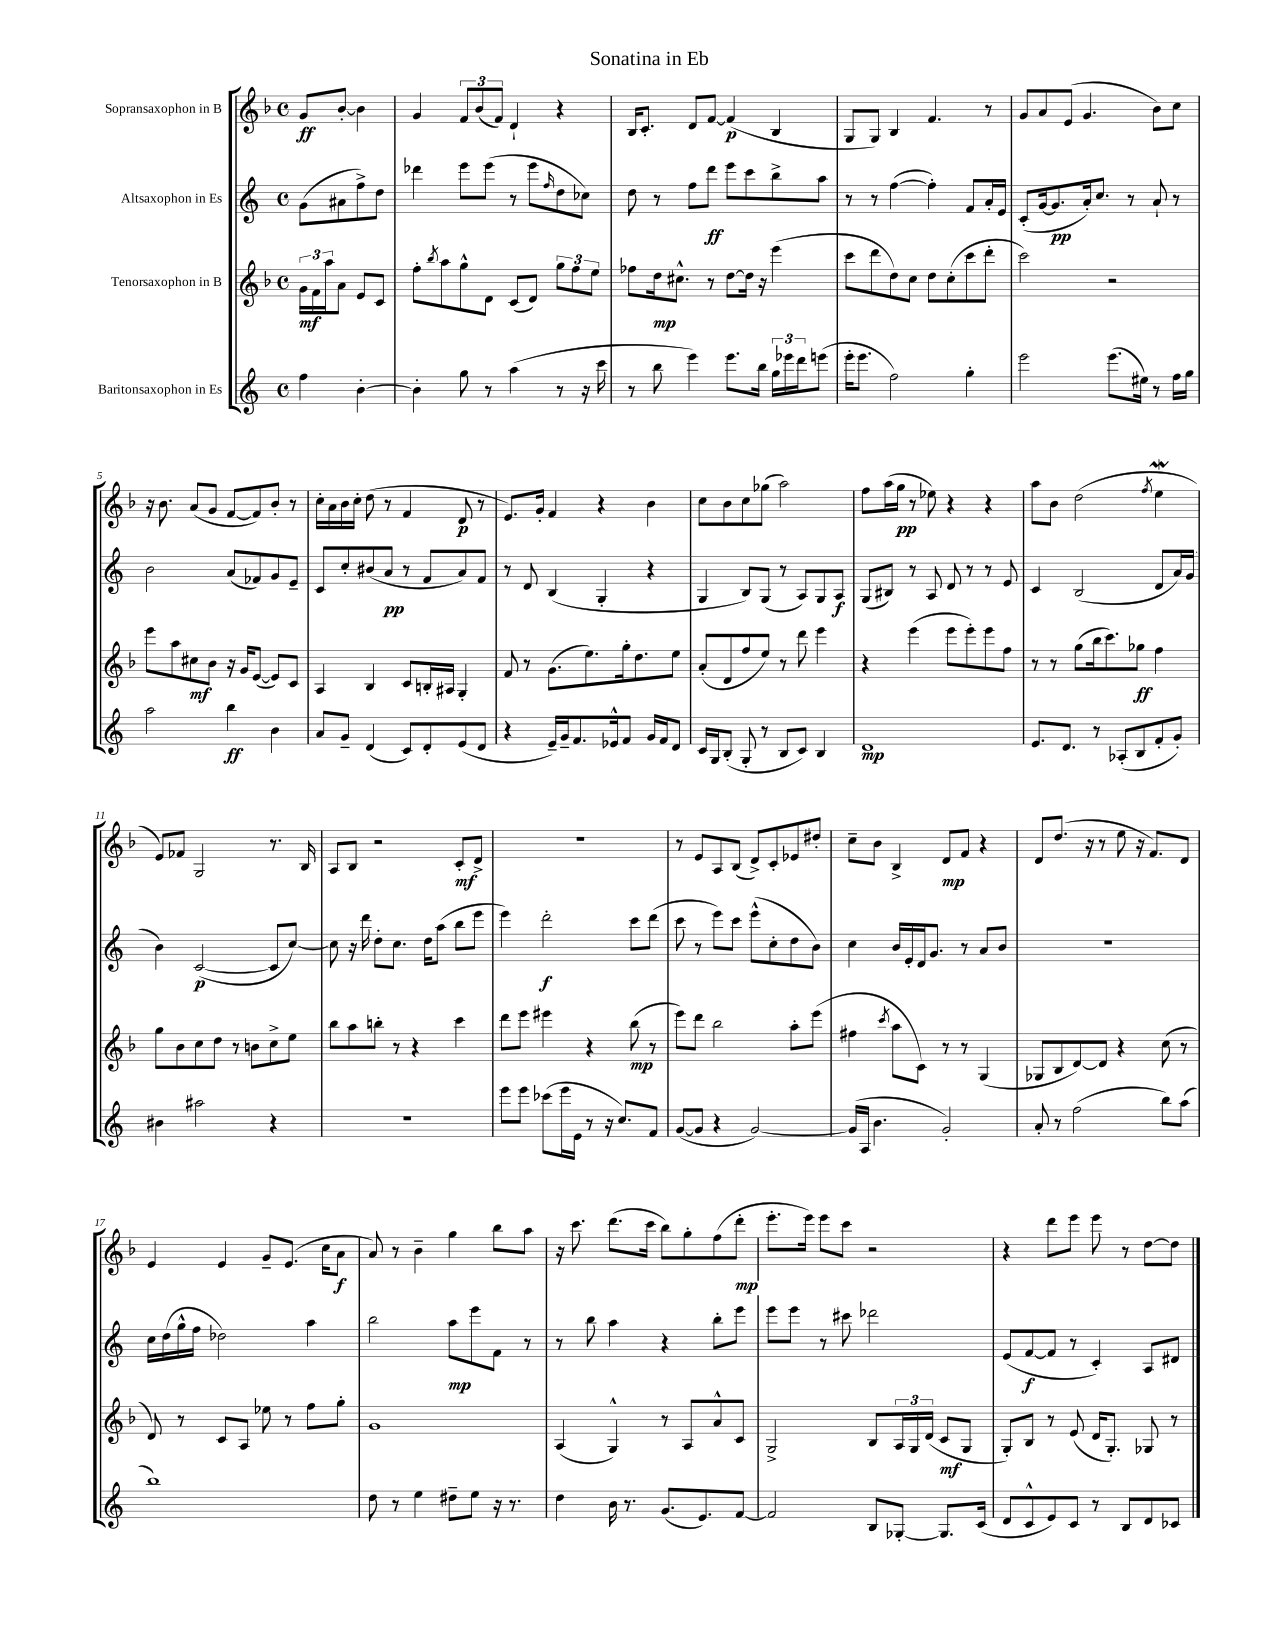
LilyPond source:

\header { title = "Sonatina in Eb" }
<<
\new StaffGroup <<
\new Staff = "s0" \with { instrumentName = "Sopransaxophon in B" } {
    \clef treble \key f \major \defaultTimeSignature \time 4/4 \partial 2
    g'8\ff bes'8~-. bes'4 |
    g'4 \tuplet 3/2 { f'8 bes'8( f'8) } d'4-! r4 |
    bes16 c'8.-. d'8 f'8~ f'4\p( bes4 |
    g8 g8) bes4 f'4. r8 |
    g'8 a'8 e'8( g'4. bes'8) c''8 |
    r16 bes'8. a'8( g'8 f'8~ f'8) bes'8-. r8 |
    c''16-. a'16 bes'16 c''16-. d''8( r8 f'4 d'8\p r8 |
    e'8.) g'16-. f'4 r4 bes'4 |
    c''8 bes'8 c''8 ges''8( a''2) |
    f''8 a''16( g''16\pp r8 ees''8) r4 r4 |
    a''8 bes'8 d''2( \acciaccatura { f''8 } e''4\mordent |
    e'8) fes'8 g2 r8. bes16 |
    a8 bes8 r2 c'8-.\mf d'8-> |
    R1 |
    r8 e'8 a8 bes8( d'8->) c'8-. ees'8 dis''8-. |
    c''8-- bes'8 bes4-> d'8\mp f'8 r4 |
    d'8 d''8.( r16 r8 e''8 r16 f'8.) d'8 |
    e'4 e'4 g'8-- e'8.( c''16 a'8\f |
    a'8) r8 bes'4-- g''4 bes''8 a''8 |
    r16 c'''8. d'''8.( c'''16 bes''8) g''8-. f''8( d'''8-.\mp |
    e'''8.-. e'''16) e'''8 c'''8 r2 |
    r4 d'''8 e'''8 e'''8 r8 d''8~ d''8 \bar "|." |
}
\new Staff = "s1" \with { instrumentName = "Altsaxophon in Es" } {
    \clef treble \key c \major \defaultTimeSignature \time 4/4 \partial 2
    g'8( ais'8 f''8->) d''8 |
    des'''4 e'''8 e'''8( r8 e'''8 \grace { f''16 } d''8 ces''8) |
    d''8 r8 f''8 d'''8\ff e'''8 c'''8 b''8-> a''8 |
    r8 r8 f''4~( f''4-.) f'8 a'16-. e'16 |
    c'8-.( g'16~ g'8.\pp a'16-.) c''8. r8 a'8-! r8 |
    b'2 a'8( fes'8) g'8 e'8-- |
    c'8 c''8-. bis'8( a'8\pp r8 f'8 a'8) f'8 |
    r8 d'8 b4( g4-. r4 |
    g4 b8) g8( r8 a8) g8 a8\f |
    g8( bis8) r8 a8 d'8 r8 r8 e'8 |
    c'4 b2( d'8 a'16) g'16( |
    b'4) c'2~\p( c'8 c''8~) |
    c''8 r16 d'''16 d''8-. c''8. d''16 a''8( b''8 e'''8 |
    e'''4) d'''2-.\f c'''8 d'''8( |
    c'''8 r8 e'''8) c'''8 e'''8-^( c''8-. d''8 b'8) |
    c''4 b'16 e'16-. d'16 g'8. r8 a'8 b'8 |
    R1 |
    c''16 d''16( g''16-^ f''16 des''2) a''4 |
    b''2 a''8\mp e'''8 f'8 r8 |
    r8 b''8 a''4 r4 b''8-. e'''8 |
    e'''8 e'''8 r8 cis'''8 des'''2 |
    e'8( f'8~\f f'8 r8 c'4-.) a8 dis'8 \bar "|." |
}
\new Staff = "s2" \with { instrumentName = "Tenorsaxophon in B" } {
    \clef treble \key f \major \defaultTimeSignature \time 4/4 \partial 2
    \tuplet 3/2 { g'16\mf f'16 a''16 } a'8 e'8 c'8 |
    f''8-. \acciaccatura { bes''8 } a''8 g''8-^ d'8 c'8( d'8) \tuplet 3/2 { g''8 f''8 e''8 } |
    fes''8 d''16\mp cis''8.-^ r8 d''8~ d''16 r16 e'''4( |
    c'''8 d'''8 d''8) c''8 d''8 c''8-.( c'''8 d'''8-. |
    c'''2) r2 |
    e'''8 a''8 cis''8\mf bes'8 r16 g'16 e'8~( e'8) c'8 |
    a4 bes4 c'8 b16-. ais16 g4-. |
    f'8 r8 g'8.( e''8.) g''16-. d''8. e''8 |
    a'8-.( d'8 f''8 e''8) r8 d'''8 e'''4 |
    r4 e'''4( e'''8 e'''8-.) e'''8 f''8 |
    r8 r8 g''8( bes''16 c'''8.) ges''8\ff f''4 |
    g''8 bes'8 c''8 d''8 r8 b'8 c''8-> e''8 |
    bes''8 a''8 b''8-. r8 r4 c'''4 |
    d'''8 e'''8 eis'''4 r4 bes''8\mp( r8 |
    e'''8) d'''8 bes''2 a''8-. e'''8( |
    fis''4 \acciaccatura { c'''8 } a''8 c'8) r8 r8 g4( |
    ges8 bes8 d'8~) d'8 r4 c''8( r8 |
    d'8) r8 c'8 a8 ees''8 r8 f''8 g''8-. |
    g'1 |
    a4( g4-^) r8 a8 a'8-^ c'8 |
    g2-> bes8 \tuplet 3/2 { a16 g16 d'16( } c'8\mf g8 |
    g8-.) bes8 r8 e'8( d'16 g8.-.) ges8 r8 \bar "|." |
}
\new Staff = "s3" \with { instrumentName = "Baritonsaxophon in Es" } {
    \clef treble \key c \major \defaultTimeSignature \time 4/4 \partial 2
    f''4 b'4~-. |
    b'4-. g''8 r8 a''4( r8 r16 c'''16 |
    r8 b''8 e'''4) e'''8. b''16 \tuplet 3/2 { g''16 ees'''16 d'''16 } e'''8( |
    e'''16-. e'''8. f''2) g''4-. |
    e'''2 e'''8.( eis''16) r8 f''16 g''16 |
    a''2 b''4\ff b'4 |
    a'8 g'8-- d'4( c'8) d'8-. e'8( d'8 |
    r4 e'16--) g'16-- f'8. ees'16-^ f'8 g'16 f'16 d'8 |
    c'16 g16 b8-.( g8-. r8 b8 c'8) b4 |
    d'1\mp |
    e'8. d'8. r8 aes8-.( b8 f'8-. g'8-.) |
    bis'4 ais''2 r4 |
    r1 |
    e'''8 e'''8 ces'''8( e'''16 e'16 r8 r16 c''8.) f'8 |
    g'8~( g'8 r4 g'2~) |
    g'16( a16 b'4. g'2-.) |
    a'8-. r8 f''2( b''8) a''8( |
    b''1) |
    d''8 r8 e''4 dis''8-- e''8 r16 r8. |
    d''4 b'16 r8. g'8.( e'8.) f'8~ |
    f'2 b8 ges8~-. ges8. c'16( |
    d'8 c'8-^ e'8) c'8 r8 b8 d'8 ces'8 \bar "|." |
}
>>
>>
